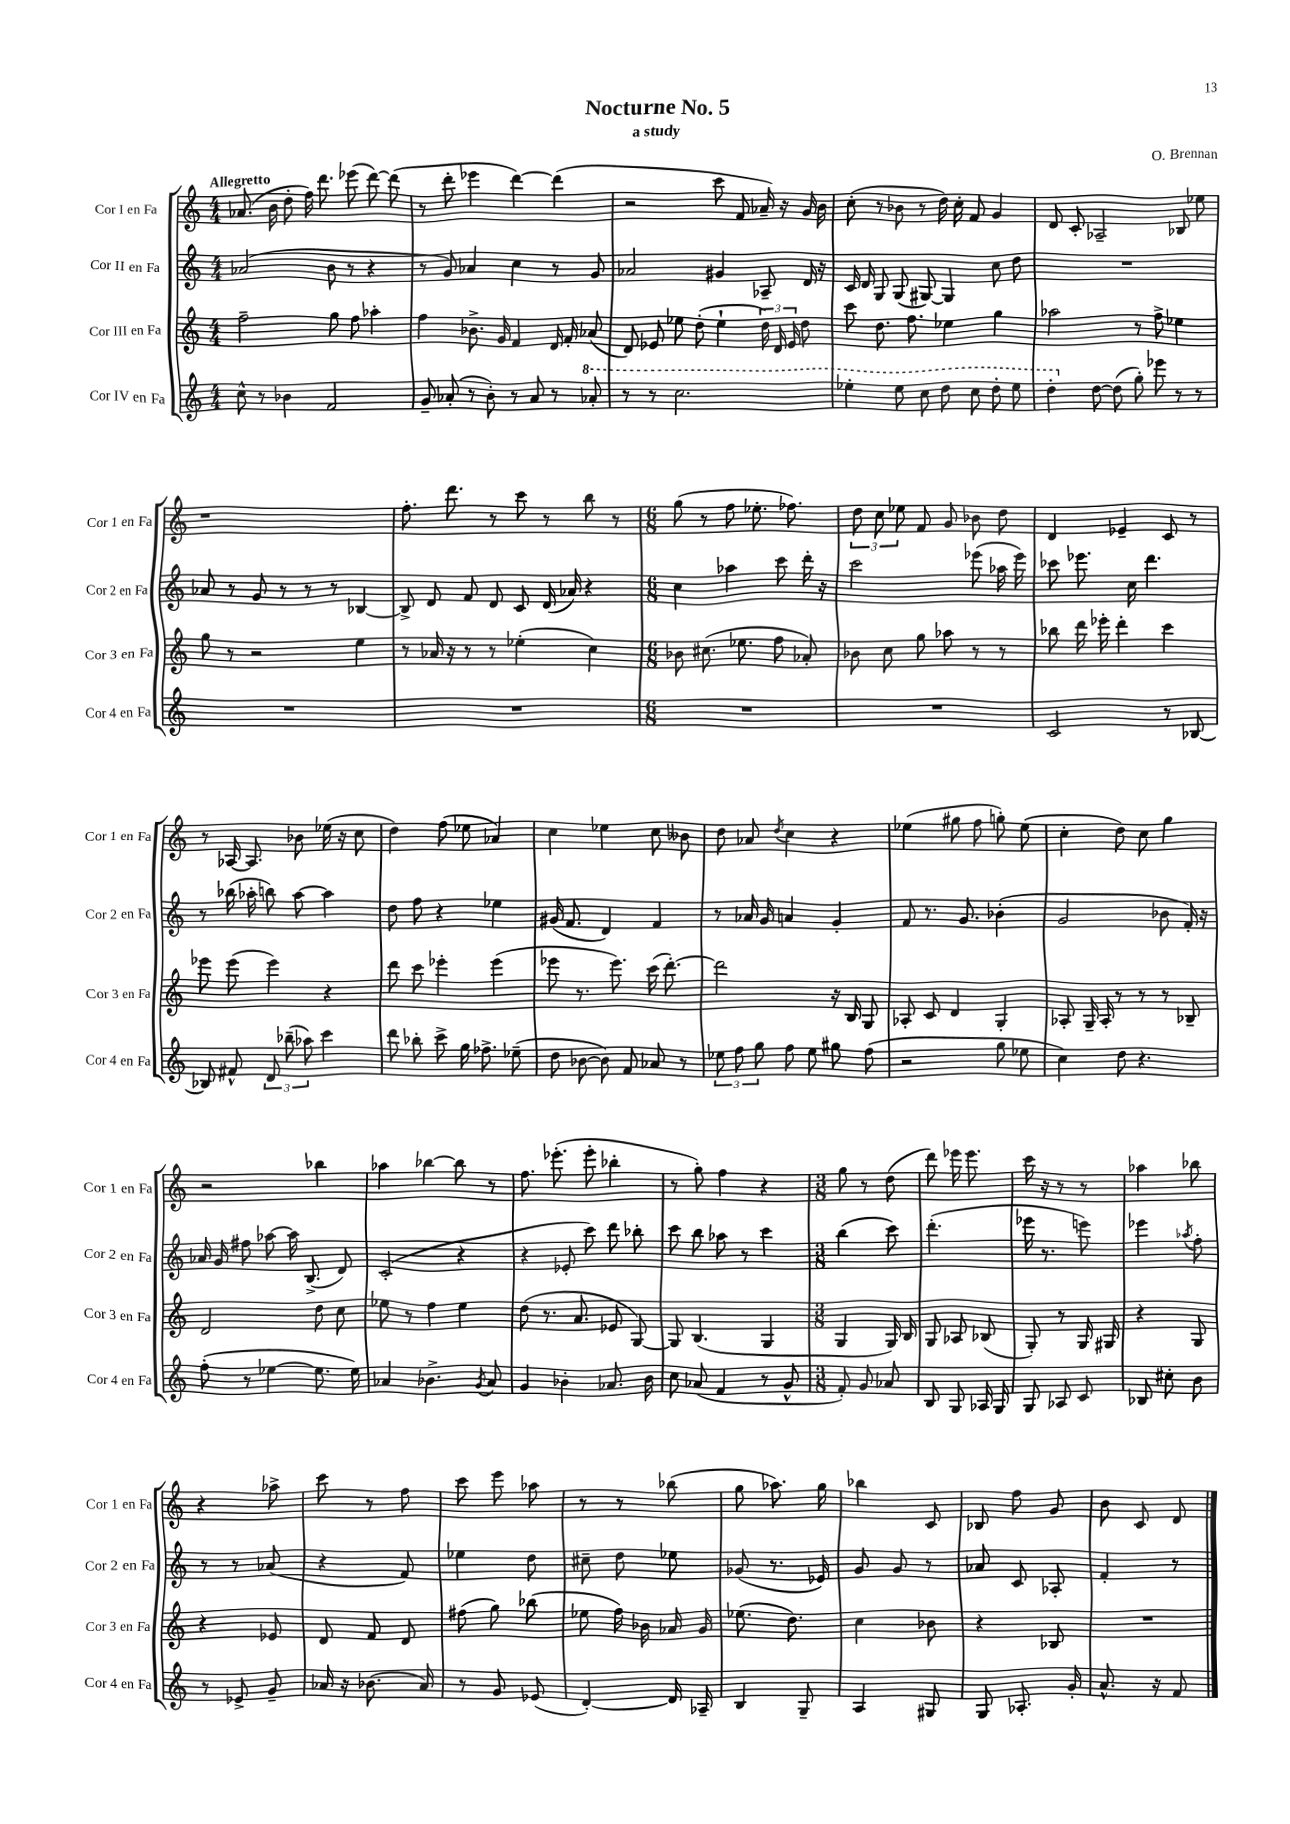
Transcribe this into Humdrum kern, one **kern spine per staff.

**kern	**kern	**kern	**kern
*staff4	*staff3	*staff2	*staff1
*clefG2	*clefG2	*clefG2	*clefG2
*k[]	*k[]	*k[]	*k[]
*M4/4	*M4/4	*M4/4	*M4/4
8cc^^	2ff~	(2a-	(8.a-
8r	.	.	.
.	.	.	16b
4b-	.	.	8dd'
.	.	.	16ff)
.	.	.	8.ddd
2f	8gg	8b	.
.	8ff	8r	(8eee-
.	4aa-'	4r	[8ddd)
.	.	.	(8ddd]
=	=	=	=
8g~	4ff	8r	8r
(8a-'	.	8g)	8ddd'
8r	8.b-^	4a-	4eee-
8b')	.	.	.
.	16g	.	.
8r	4f	4cc	[4ddd)
8a-	.	.	.
8r	16d	8r	(4ddd]
.	16f'	.	.
8aa-'	(8a-	8g	.
=	=	=	=
8r	8d)	2a-	2r
8r	8e-	.	.
2.ccc	8ee-	.	.
.	(8dd'	.	.
.	4ee-`	4g#	8ccc
.	.	.	8f
.	24dd)	8A-~	16a-~)
.	24d	.	.
.	.	.	16r
.	24e-	.	.
.	8dd	16d	16g
.	.	16r	16b
=	=	=	=
4eee-'	8ccc	16c	(8cc'
.	.	16d	.
.	8.dd	8G	8r
8eee-	.	(8G	8b-
.	8.ff	.	.
8ccc	.	[8G#)	8r
8ddd	4ee-	4G#]	16dd)
.	.	.	16cc'
8ccc	.	.	8f
8ddd'	4gg	8cc	4g
8eee-	.	8dd	.
=	=	=	=
4ddd'	2aa-	1r	8d
.	.	.	8c'
[8dd	.	.	2A-~
(8dd]	.	.	.
8gg')	8r	.	.
8eee-	8ff^	.	.
8r	4ee-	.	8B-
8r	.	.	8ee-
=	=	=	=
1r	8gg	8a-	1r
.	8r	8r	.
.	2r	8g	.
.	.	8r	.
.	.	8r	.
.	.	8r	.
.	4ee	[4B-	.
=	=	=	=
1r	8r	8B-^]	8.ff'
.	16a-	8d	.
.	16r	.	8.ddd
.	8r	8f	.
.	8r	8d	8r
.	(4ee-'	8c	8ccc
.	.	(16d	8r
.	.	16a-)	.
.	4cc)	4r	8bb
.	.	.	8r
=	=	=	=
*M6/8	*M6/8	*M6/8	*M6/8
2.r	8b-	4cc	(8gg
.	(8.cc#	.	8r
.	.	4aa-	8ff
.	8.ee-	.	.
.	.	.	8.ee-'
.	8ff	8ccc	.
.	.	.	8.ff-)
.	8a-')	16ddd'	.
.	.	16r	.
=	=	=	=
2.r	8b-	2ccc	12dd
.	.	.	12cc
.	8cc	.	.
.	.	.	12ee-
.	8gg	.	8f
.	8aa-	.	8g
.	8r	(8eee-	8b-
.	8r	16aa-	8dd
.	.	16eee-)	.
=	=	=	=
2c	8bb-	8ccc-	4d
.	16ddd	8.eee-	.
.	16eee-'	.	.
.	4ddd'	.	4e-~
.	.	16cc	.
.	.	4.ddd	.
8r	4ccc	.	8c
[8B-	.	.	8r
=	=	=	=
8B-]	8eee-	8r	8r
8f#^^	(8eee-	(16bb-	[16A-
.	.	16aa-'	8.A-]
12d	4eee-)	8bb)	.
(12bb-~	.	.	.
.	.	[8aa-	8b-
12aa-)	.	.	.
4ccc	4r	4aa-]	(16ee-
.	.	.	16r
.	.	.	8cc
=	=	=	=
8ddd	8ddd	8dd	4dd)
8bb-'	8ccc	8ff	.
8ccc^	4eee-'	4r	(8ff
16gg	.	.	8ee-
8.ff-^	.	.	.
.	(4eee-	4ee-	4a-)
(8ee-~	.	.	.
=	=	=	=
8dd	8eee-	(16g#	4cc
.	.	8.f	.
[8b-	8.r	.	.
8b-])	.	4d)	4ee-
.	8.eee-)	.	.
8f	.	.	.
8a-	(16ccc	4f	8cc
.	[8.ddd')	.	.
8r	.	.	8b--
=	=	=	=
12ee-	2ddd]	8r	8dd
12ff	.	.	.
.	.	16a-	8a-
12gg	.	.	.
.	.	16g	.
.	.	.	8qdd
8ff	.	4a	4cc
8ee-	.	.	.
8gg#	16r	4g'	4r
.	16B	.	.
(8ff	8G	.	.
=	=	=	=
2r	8A-'	8f	(4ee-
.	8c	8.r	.
.	4d	.	8gg#
.	.	8.g	.
.	.	.	8ff
8gg	4G'	(4b-'	8gg')
8ee-	.	.	(8ee-
=	=	=	=
4cc)	8A-'	2g	4cc'
.	16G~	.	.
.	16A-'	.	.
8dd	8r	.	8dd)
4.r	8r	.	8cc
.	8r	8b-	4gg
.	8B-~	16f')	.
.	.	16r	.
=	=	=	=
(8ff'	2d	16a-	2r
.	.	16g	.
8r	.	8ff#	.
[4ee-	.	[8aa-	.
.	.	16aa-]	.
.	.	(8.B^	.
8.ee-]	8dd	.	4bb-
.	8cc	8d)	.
16ee-)	.	.	.
=	=	=	=
4a-	8ee-	(2c'	4aa-
.	8r	.	.
4.b-^	4ff	.	[4bb-
.	4ee-	4r	8bb-]
8qg	.	.	.
8a-	.	.	8r
=	=	=	=
4g	(8dd	4r	8.ff
.	8.r	.	.
.	.	.	(8.eee-'
4b-'	.	8e-'	.
.	8.a	.	.
.	.	8ccc)	8eee-'
8.a-	8e-	8ddd	4bb-'
.	[8G)	8bb-'	.
16b-	.	.	.
=	=	=	=
8cc	8G]	8ccc	8r
(8a-	(4.B	8bb	8gg')
4f	.	8aa-	4ff
.	.	8r	.
8r	4G	4ccc	4r
8g^^	.	.	.
=	=	=	=
*M3/8	*M3/8	*M3/8	*M3/8
8f')	4G	(4bb	8gg
8g	.	.	8r
8a-	16G)	8ccc)	(8dd
.	16B	.	.
=	=	=	=
8B	8G	(4.ddd'	8ddd)
8G	8A-	.	16eee-
.	.	.	8.eee-
16A-	(8B-	.	.
16G	.	.	.
=	=	=	=
8G	8G')	16eee-	16ccc
.	.	8.r	16r
8A-	8r	.	8r
8c	16G	8eee)	8r
.	16G#	.	.
=	=	=	=
8B-	4r	4eee-	4aa-
8cc#'	.	.	.
.	.	8qaa-	.
8b	8G	8ff'	8bb-
=	=	=	=
8r	4r	8r	4r
8e-^	.	8r	.
8g~	8e-	(8a-	8aa-^
=	=	=	=
16a-	8d	4r	8ccc
16r	.	.	.
(8.b-	8f	.	8r
.	8d	8f)	8ff
16a-)	.	.	.
=	=	=	=
8r	(8ff#	4ee-	8ccc
8g	8gg)	.	8eee
(8e-	(8bb-	8dd	8aa-
=	=	=	=
[4d')	8ee-	8cc#~	8r
.	16ff)	8dd	8r
.	16b-	.	.
16d]	16a-	8ee-	(8bb-
16A-~	16g	.	.
=	=	=	=
4B	(8.ee-	(8g-	8gg
.	.	8.r	8.aa-)
.	8.dd)	.	.
8G~	.	.	.
.	.	16e-)	16gg
=	=	=	=
4A	4cc	8g	4bb-
.	.	8g	.
8G#	8b-	8r	8c
=	=	=	=
8G	4r	8a-	8B-
8.A-'	.	8c	8ff
.	8B-	8A-'	8g
16g'	.	.	.
=	=	=	=
8.a^^	4.r	4f'	8b
.	.	.	8c
16r	.	.	.
8f	.	8r	8d
==	==	==	==
*-	*-	*-	*-
